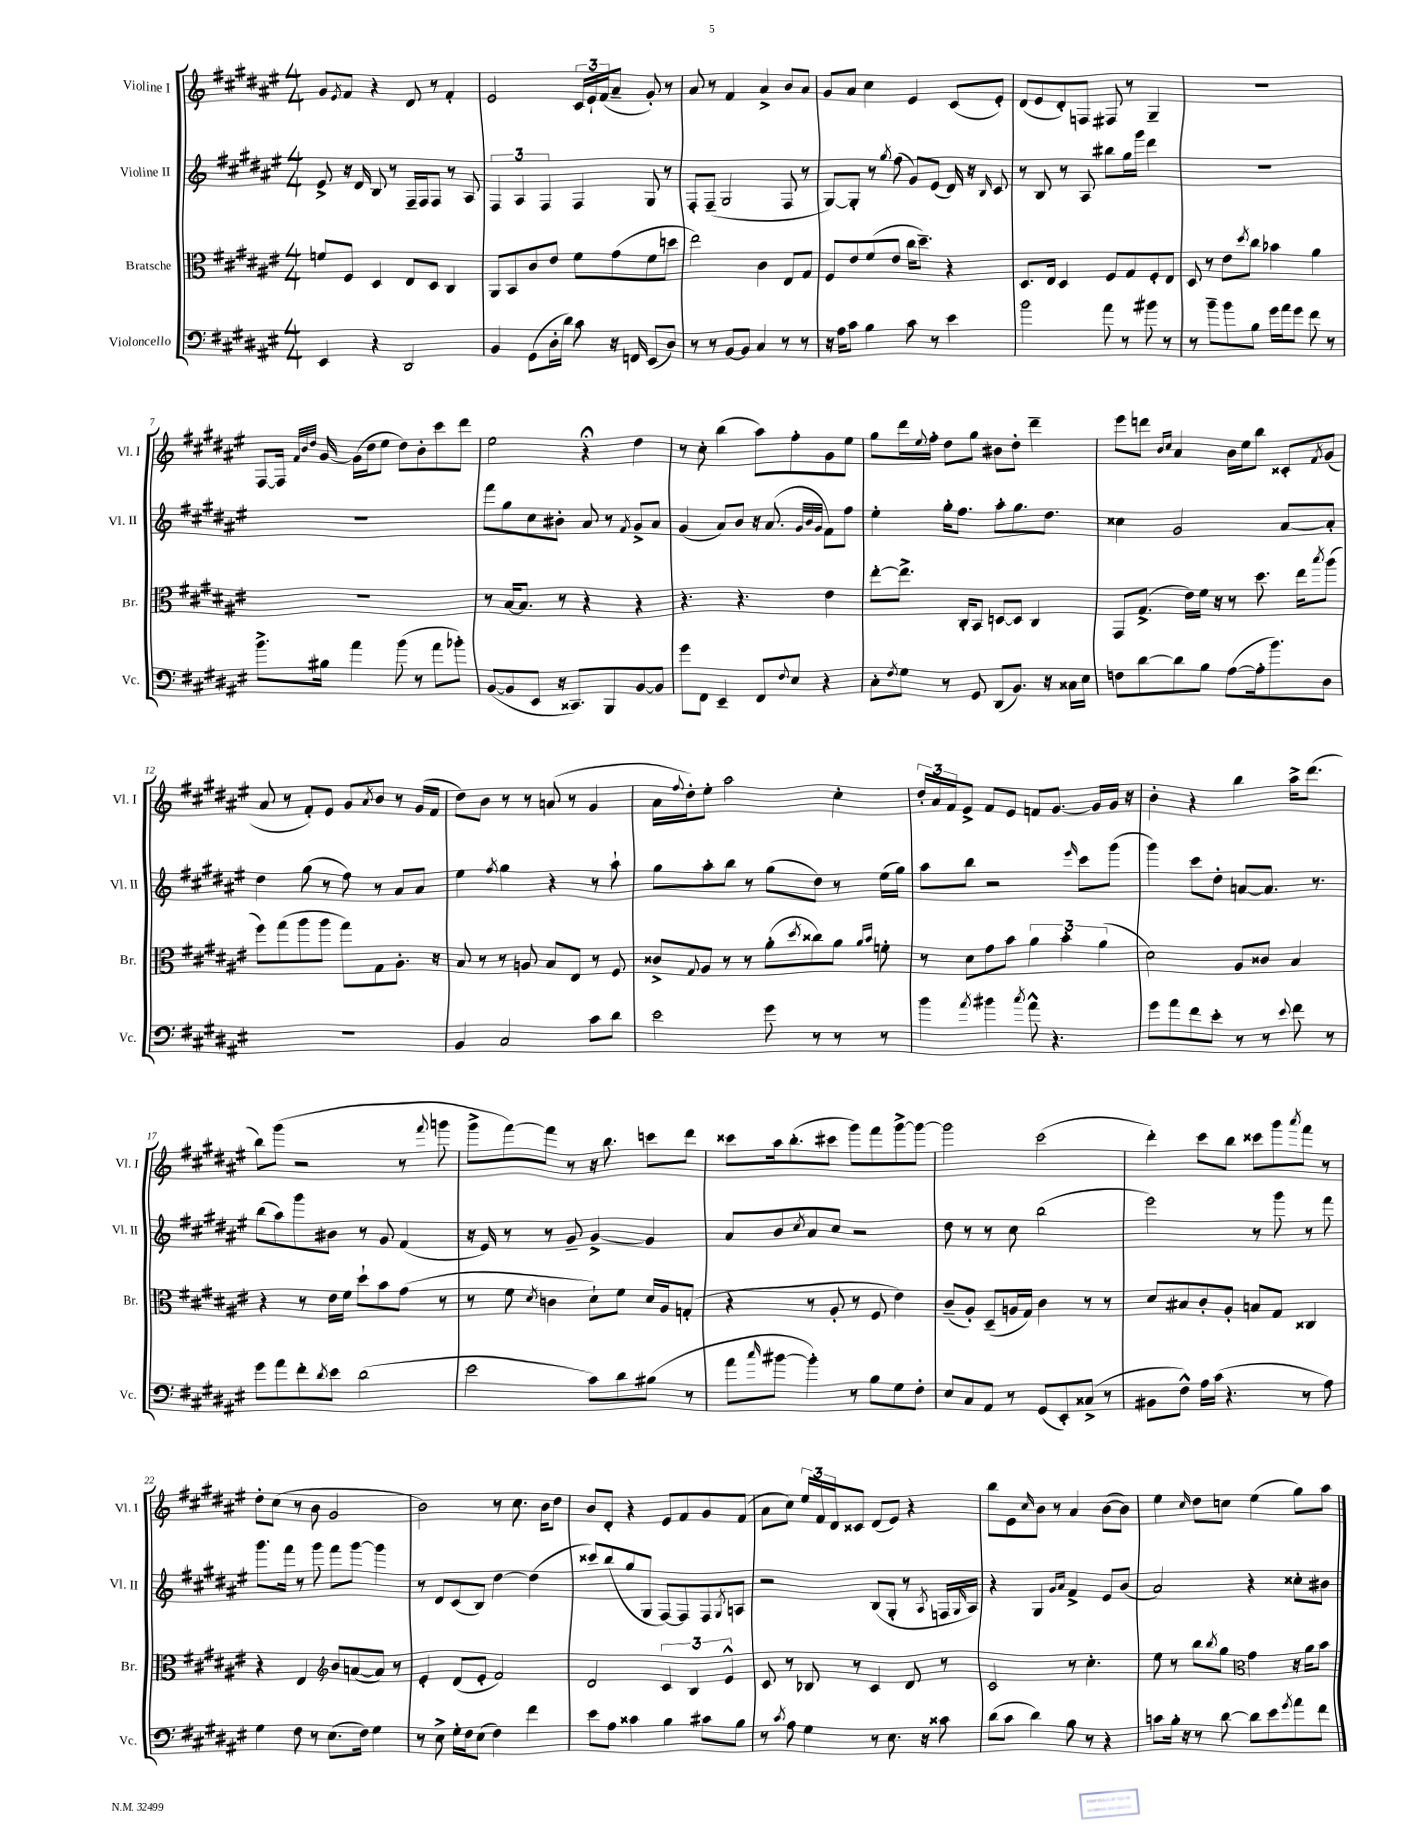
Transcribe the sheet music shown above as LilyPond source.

<<
\new StaffGroup <<
\new Staff = "s0" \with { instrumentName = "Violine I" shortInstrumentName = "Vl. I" } {
    \clef treble \key fis \major \numericTimeSignature \time 4/4
    gis'8 \acciaccatura { eis'8 } fis'8 r4 dis'8 r8 fis'4-. |
    eis'2 \tuplet 3/2 { cis'16 eis'16-! fis'16( } ais'8-- gis'8-.) r8 |
    ais'8 r8 fis'4 ais'4-> b'8 ais'8 |
    gis'8 ais'8 cis''4 eis'4 cis'8( eis'8-.) |
    dis'8( eis'8 dis'8-.) f8 fis8 r8 gis4-- |
    R1 |
    fis8~ fis16 \grace { fis'32 b'32 dis''32 } gis'16~ gis'16( dis''16 eis''8 dis''8) b'8-. cis'''8 dis'''8 |
    eis''2 r4\fermata dis''4 |
    r8 cis''8-. b''4( ais''8) fis''8-. gis'8 eis''8 |
    gis''8 dis'''16 \appoggiatura { eis''8 } fis''16-. dis''8 gis''8 bis'8 dis''8-. dis'''4-- |
    eis'''8 d'''8 \grace { b'16 cis''16 } ais'4 b'16 eis''16 b''8 cisis'8-. \acciaccatura { fis'8 } gis'8( |
    ais'8 r8 fis'8-.) eis'8 gis'8 \acciaccatura { ais'8 } b'8 r8 gis'16( fis'16 |
    dis''8) b'8 r8 r8 a'8( r8 gis'4 |
    ais'16 \appoggiatura { fis''8 } dis''16-.) eis''8-. ais''2 cis''4-. |
    \tuplet 3/2 { dis''16-. ais'16 fis'16 } eis'8-> fis'8 eis'8 f'8 gis'8.~ gis'16 gis'16 r16 |
    b'4-. r4 b''4 ais''16-> dis'''8.( |
    b''8) gis'''8( r2 r8 \appoggiatura { fis'''8 } g'''8 |
    gis'''8-> fis'''8~) fis'''8 r8 r16 b''8. c'''8 dis'''8 |
    cisis'''8 ais''16 b''8.-.( cis'''8 gis'''8) fis'''8 gis'''8~-> gis'''8~ |
    gis'''2 cis'''2( |
    dis'''4-.) cis'''8 b''8 cisis'''8 gis'''8 \acciaccatura { ais'''8 } fis'''8 r8 |
    dis''8-. cis''8( r8 b'8 gis'2 |
    b'2) r8 cis''8. b'16 dis''8 |
    b'8 dis'8-. r4 eis'8 fis'8 gis'8 fis'8( |
    ais'8 cis''8) \tuplet 3/2 { eis''16 fis'16 dis'16 } cisis'8 dis'8( eis'8) r4 |
    b''8 eis'8 \grace { cis''16 } b'8 r8 ais'4 b'8~( b'8) |
    eis''4 \grace { cis''16 } dis''8 c''8 eis''4( gis''8) ais''8 \bar "|." |
}
\new Staff = "s1" \with { instrumentName = "Violine II" shortInstrumentName = "Vl. II" } {
    \clef treble \key fis \major \numericTimeSignature \time 4/4
    eis'8-> r16 dis'16 b8 r8 fis16-- fis16 fis8 r8 ais8 |
    \tuplet 3/2 { fis4 ais4 fis4 } fis4 gis8 r8 |
    fis8-. fis8--( gis2 fis8 r8 |
    gis8~) gis8-. r8 \acciaccatura { gis''8 } fis''8( gis'8) eis'8( dis'16) r16 \grace { b16 } cis'8 |
    r8 b8 r8 ais8 bis''8 gis''16 gis'''16 dis'''4 |
    R1 |
    R1 |
    fis'''8 gis''8 cis''8 bis'8-. ais'8 r8 \acciaccatura { fis'8 } gis'8-> ais'8 |
    gis'4( ais'8) b'8 r16 ais'8.( \grace { gis'32 b'32 gis'32 } fis'8) fis''8 |
    eis''4-. gis''16-. fis''8. ais''8-. gis''8. dis''8. |
    cisis''4 gis'2 ais'8~ ais'8-. |
    dis''4 gis''8( r8 fis''8) r8 ais'8 ais'8 |
    eis''4 \acciaccatura { fis''8 } gis''4 r4 r8 ais''8-! |
    gis''8 ais''8-. b''8 r8 gis''8( dis''8) r8 eis''16( gis''16) |
    ais''8 b''8 r2 \grace { eis'''16 } cis'''8 gis'''8( |
    gis'''4) cis'''8 dis''8-. a'8~ a'8. r8. |
    b''8( ais''8) gis'''8 bis'8 r8 gis'8 fis'4( |
    r16 eis'16) r8 r8 gis'8-- gis'4~-> gis'4 |
    ais'8 b'8 \acciaccatura { cis''8 } ais'8 cis''8 r2 |
    dis''8 r8 r8 cis''8 b''2( |
    eis'''2) r8 gis'''8 r8 fis'''8 |
    gis'''8. fis'''16 r8 gis'''8 fis'''8 gis'''8~ gis'''4 |
    r8 dis'8 cis'8( b8) dis''4~ dis''4( |
    cisis'''8) b''8( gis''8 gis8 fis8~) fis8 fis8 \acciaccatura { gis8 } a8 |
    r2 b8( gis8-. r8 \acciaccatura { ais8 } f16 \grace { gis16 } ais16) |
    r4 gis4 \grace { gis'16 ais'16 } fis'4-> eis'8 b'8( |
    ais'2) r4 cisis''8-. bis'8 \bar "|." |
}
\new Staff = "s2" \with { instrumentName = "Bratsche" shortInstrumentName = "Br." } {
    \clef alto \key fis \major \numericTimeSignature \time 4/4
    f'8 fis8 dis4 eis8 dis8 cis4 |
    ais,8 b,8 cis'8 eis'8 fis'8 gis'8( fis'8 d''8 |
    eis''2) cis'4 eis8 gis8 |
    fis8 eis'8 fis'8( eis'8 cis''16 dis''8.--) r4 |
    dis8. eis16 dis4 fis8 gis8 fis8-. eis8 |
    dis8 r8 eis'8 \acciaccatura { dis''8 } cis''8 bes'4 ais'4 |
    R1 |
    r8 b16~ b8. r8 r4 r4 |
    r4. r4. eis'4 |
    eis''8~-. eis''8.-> cis16-. b,8 d8~ d8 cis4 |
    gis,8 gis8.->( eis'16) fis'16 r16 r8 dis''8. eis''16 \acciaccatura { b''8 } ais''8( |
    fis''8) gis''8( ais''8 ais''8 gis''8) gis8 ais8.-. r16 |
    b8 r8 r8 a8 b8 eis8 r8 fis8 |
    cisis'8-> \appoggiatura { gis8 } ais8 r8 r8 ais'8-.( \acciaccatura { dis''8 } cisis''8) ais'8 \grace { ais'16 b'16 } f'8-. |
    r8 dis'8 gis'8 b'8 \tuplet 3/2 { ais'4 b'4-. ais'4( } |
    dis'2) ais8 cisis'8 b4 |
    r4 r8 eis'16 fis'16 dis''8-! b'8 gis'8( r8 |
    r8 fis'8 \acciaccatura { dis'8 } c'4 dis'8-!) fis'8 dis'16 ais16 g8-.( |
    r4 r8 ais8-. r8 fis8 eis'4) |
    cis'8--( ais8-.) dis8--( a16 gis16) cis'4 r8 r8 |
    dis'8 bis8 cis'8-. ais8-. b8 gis8 cisis4 |
    r4 eis4 \clef treble b'8 a'8~( a'8) r8 |
    eis'4-. dis'8( eis'8-. fis'2) |
    dis'2 \tuplet 3/2 { cis'4 b4 eis'4-^ } |
    cis'8 r8 bes8 r8 cis'4 dis'8 r8 |
    cis'2 r8 cis''4.-. |
    eis''8 r8 b''8 \acciaccatura { b''8 } gis''8 \clef alto gis'4 r16 ais'16 b'8 \bar "|." |
}
\new Staff = "s3" \with { instrumentName = "Violoncello" shortInstrumentName = "Vc." } {
    \clef bass \key fis \major \numericTimeSignature \time 4/4
    eis,4 r4 dis,2 |
    b,4 gis,8( dis16-. dis'16) cis'8 r16 f,16 eis,8( dis8) |
    r8 r8 b,8~ b,8 cis4 r8 r8 |
    r16 ais16 cis'8 b4 cis'8 r8 eis'4 |
    b'2 ais'8 r8 bis'8 r8 |
    r8 b'8-- b'8 b8 gis'16 ais'16 gis'8 fis'8 r8 |
    b'8.-> bis16 ais'4 b'8( r8 ais'8 bes'8-.) |
    b,8~( b,8 eis,8 r16 cisis,8.) b,,8 b,8~ b,8 |
    gis'8 fis,8 eis,4-- fis,8 \appoggiatura { fis8 } eis8 r4 |
    cis8-. \acciaccatura { fis8 } gis8 r8 gis,8 dis,8( b,8.) r16 cisis16 eis16 |
    f8 dis'8~ dis'8 b8 ais8~( ais16-. b'8.) dis8 |
    R1 |
    b,4 cis2 cis'8 dis'8 |
    eis'2 gis'8 r8 r8 r8 |
    b'4 \acciaccatura { ais'8 } bis'4 \acciaccatura { cis''8 } ais'8-^ r4. |
    gis'8 ais'8 fis'8 eis'8-. r8 r8 \appoggiatura { eis'8 } fis'8 r8 |
    gis'8 ais'8 fis'8-. \acciaccatura { dis'8 } eis'8 dis'2( |
    eis'2 cis'8) dis'8 bis8( r8 |
    ais'8 \grace { cis''16 } bis'8~ bis'4-.) r8 b8 gis8 fis8-. |
    eis8 cis8 ais,8 r8 gis,8( eis,8-.) cisis8->( r8 |
    bis,8 fis8-^) ais16 cis'16( r4. r8 ais8) |
    gis4 fis8 r8 eis8.( fis16) gis4 |
    r8 eis8-> gis16-. fis16 eis8( fis4) fis'4 |
    eis'8 ais8 cisis'4 b4 cis'8 b8 |
    r8 \acciaccatura { cis'8 } ais8 gis4 r8 eis8. r16 cisis'8 |
    dis'8( cis'8 dis'4) b8 r8 r4 |
    c'8 b16-. r16 r8 dis'8~ dis'8 eis'8 \acciaccatura { gis'8 } ais'8 fis'8 \bar "|." |
}
>>
>>
